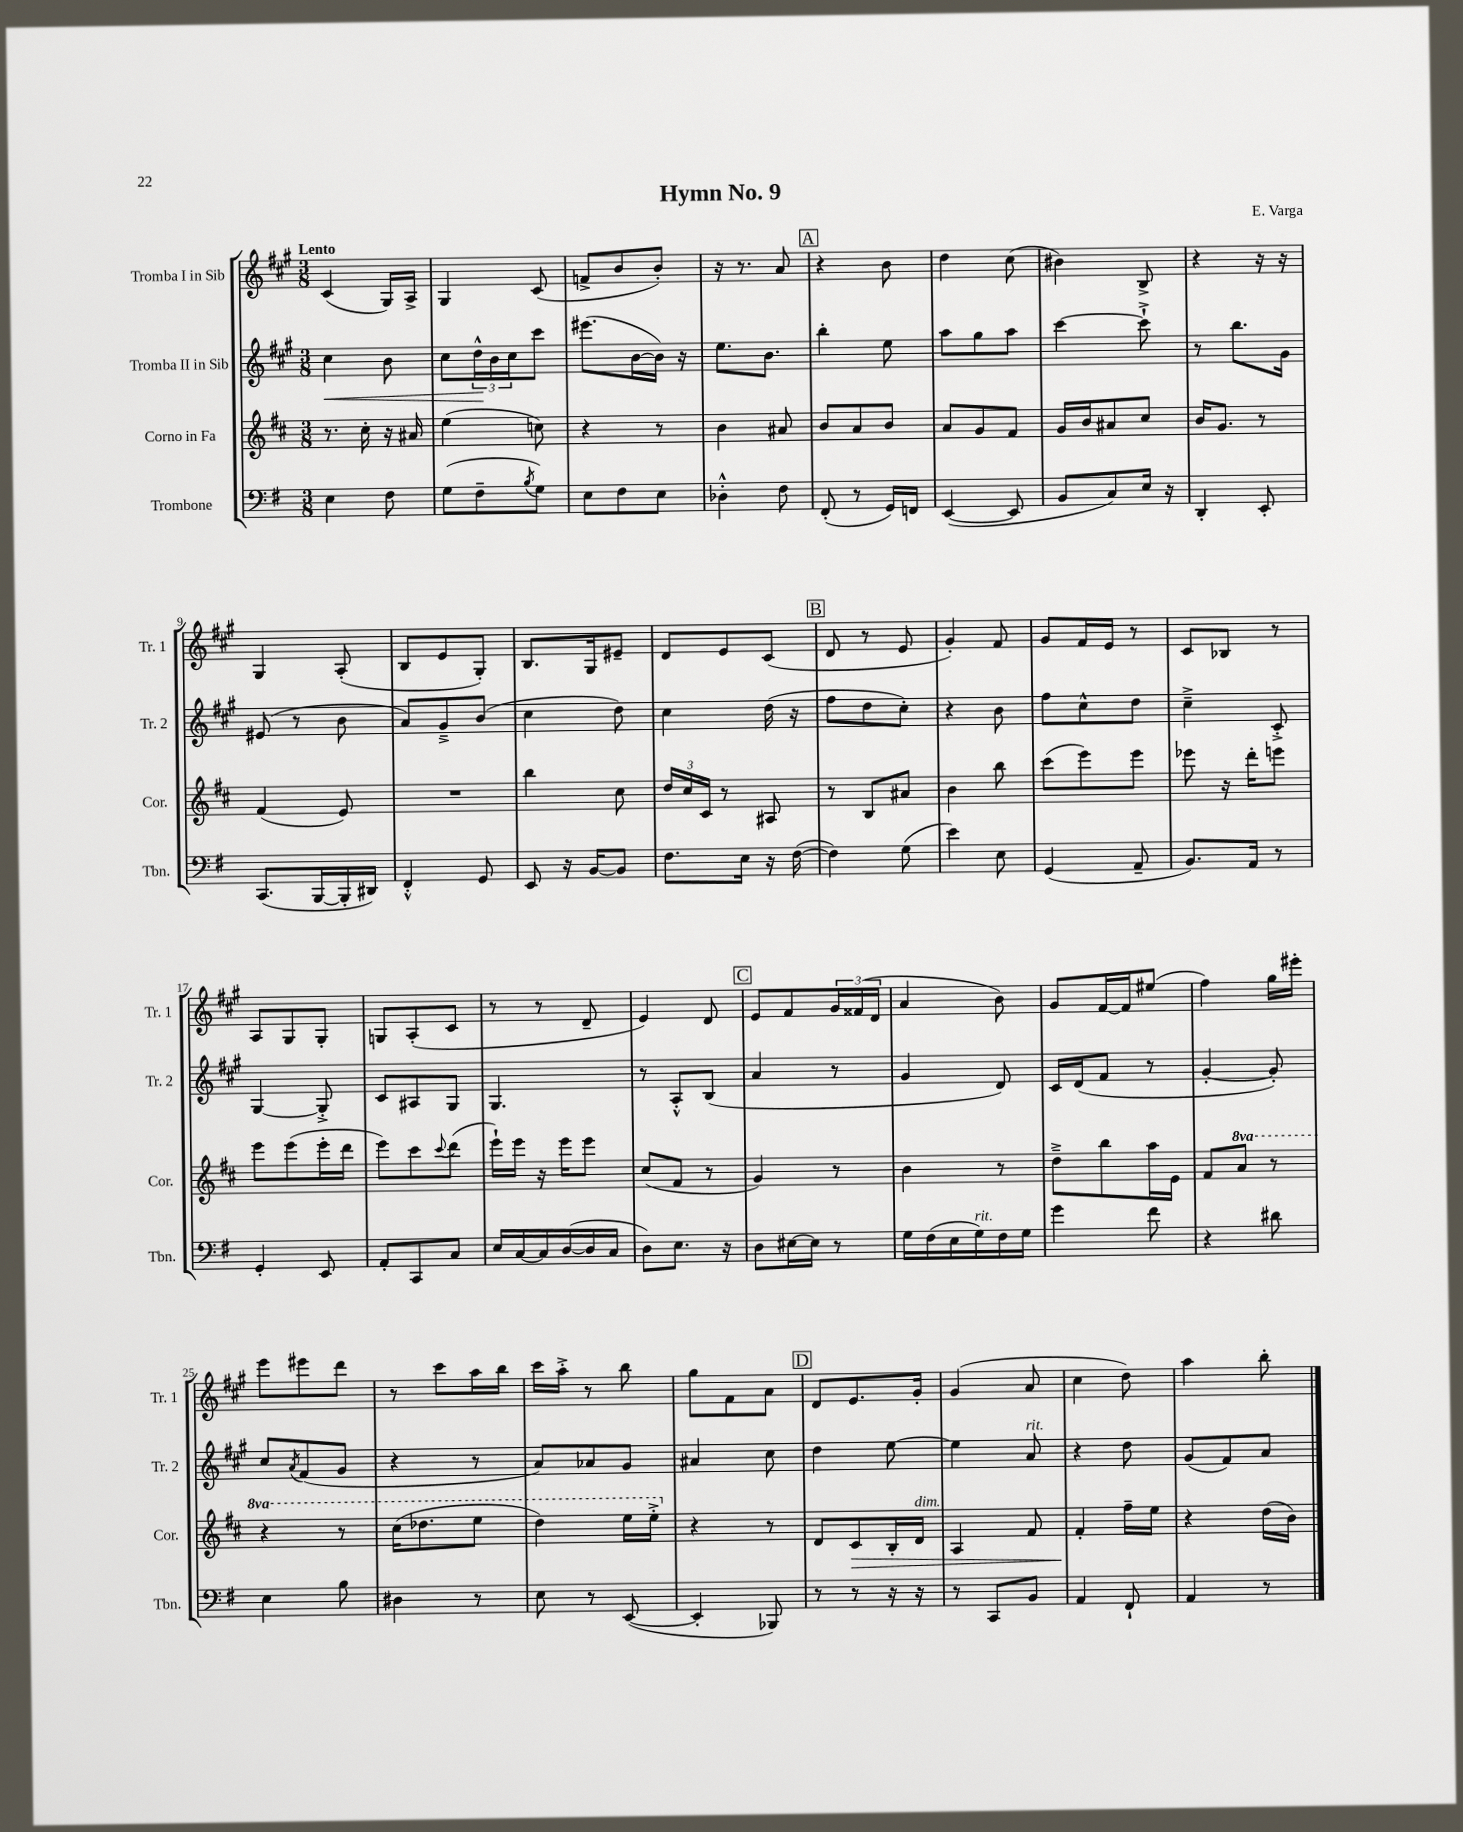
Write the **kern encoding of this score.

**kern	**kern	**dynam	**kern	**dynam	**kern
*part4	*part3	*part3	*part2	*part2	*part1
*staff4	*staff3	*staff3	*staff2	*staff2	*staff1
*I"Trombone	*I"Corno in Fa	*	*I"Tromba II in Sib	*	*I"Tromba I in Sib
*I'Tbn.	*I'Cor.	*	*I'Tr. 2	*	*I'Tr. 1
*clefF4	*clefG2	*	*clefG2	*	*clefG2
*k[f#]	*k[f#c#]	*	*k[f#c#g#]	*	*k[f#c#g#]
*M3/8	*M3/8	*	*M3/8	*	*M3/8
=1	=1	=1	=1	=1	=1
!	!	!	!	!	!LO:TX:a:B:t=Lento
!	!	!	!	!LO:HP:b	!
4E\	8.r	.	4cc#\	<	(4c#/
.	16cc#'\	.	.	.	.
8F#\	16r	.	8b\	.	16G#/LL)
.	16a#X/	.	.	.	16A^/JJ
=2	=2	=2	=2	=2	=2
(8G\L	(4ee\	.	8cc#\L	.	4G#/
8F#~\	.	.	24dd^^\L	.	.
.	.	.	24b\	[	.
.	.	.	24cc#\J	.	.
8qB/	.	.	.	.	.
8G\J)	8ccn\)	.	8ccc#\J	.	(8c#/
=3	=3	=3	=3	=3	=3
8E\L	4r	.	(8.eee#X\L	.	8fn^/L
8F#\	.	.	.	.	8b/
.	.	.	[16b\L	.	.
8E\J	8r	.	16b\JJ])	.	8b'/J)
.	.	.	16r	.	.
=4	=4	=4	=4	=4	=4
4D-X'^^\	4b\	.	8.ee\L	.	16r
.	.	.	.	.	8.r
.	.	.	8.b\J	.	.
8F#\	8a#X/	.	.	.	8a/
!!LO:REH:place=s1:t=A
=5	=5	=5	=5	=5	=5
(8FF#'/	8b/L	.	4bb'\	.	4r
8r	8a/	.	.	.	.
16GG/LL)	8b/J	.	8ee\	.	8b\
16FFn/JJ	.	.	.	.	.
=6	=6	=6	=6	=6	=6
([4EE/	8a/L	.	8aa\L	.	4dd\
.	8g/	.	8gg#\	.	.
8EE/]	8f#/J	.	8aa\J	.	(8cc#\
=7	=7	=7	=7	=7	=7
8BB/L	16g/LL	.	[4ccc#\	.	4b#X\)
.	16b/J	.	.	.	.
8C/)	8a#X/	.	.	.	.
16E/Jk	8cc#/J	.	8ccc#`^\]	.	8B^/
16r	.	.	.	.	.
=8	=8	=8	=8	=8	=8
4DD'/	16b/KL	.	8r	.	4r
.	8.g/J	.	.	.	.
.	.	.	8.bb\L	.	.
8EE'/	8r	.	.	.	16r
.	.	.	16g#\Jk	.	16r
!!LO:LB:g=z
=9	=9	=9	=9	=9	=9
(8.CC/L	(4f#/	.	(8e#X/	.	4G#/
.	.	.	8r	.	.
[16BBB/L	.	.	.	.	.
16BBB'/]	8e/)	.	8b\	.	(8A'/
16DD#X/JJ)	.	.	.	.	.
=10	=10	=10	=10	=10	=10
4FF#'^^/	4.r	.	8a/L)	.	8B/L
.	.	.	8g#~^/	.	8e/
8GG/	.	.	(8b/J	.	8G#'/J)
=11	=11	=11	=11	=11	=11
8EE/	4bb\	.	4cc#\	.	8.B/L
16r	.	.	.	.	.
[16BB/KL	.	.	.	.	16G#/k
8BB/J]	8cc#\	.	8dd\)	.	8e#X~/J
=12	=12	=12	=12	=12	=12
8.F#\L	24dd/LL	.	4cc#\	.	8d/L
.	24cc#/	.	.	.	.
.	24c#/JJ	.	.	.	.
.	8r	.	.	.	8e/
16E\Jk	.	.	.	.	.
16r	8A#X/	.	(16dd\	.	(8c#/J
([16F#\	.	.	16r	.	.
!!LO:REH:place=s1:t=B
=13	=13	=13	=13	=13	=13
4F#\])	8r	.	8ff#\L	.	8d/
.	8B/L	.	8dd\	.	8r
(8G\	8a#X/J	.	8cc#'\J)	.	8e/
=14	=14	=14	=14	=14	=14
4e\)	4b\	.	4r	.	4g#'/)
8E\	8bb\	.	8b\	.	8f#/
=15	=15	=15	=15	=15	=15
(4GG/	(8ccc#\L	.	8ff#\L	.	8g#/L
.	8eee\)	.	8cc#^^\	.	16f#/L
.	.	.	.	.	16e/JJ
8AA~/	8eee\J	.	8dd\J	.	8r
=16	=16	=16	=16	=16	=16
8.BB/L)	8eee-X\	.	4cc#~^\	.	8c#/L
.	16r	.	.	.	8B-X/J
16AA/Jk	16ddd'\KL	.	.	.	.
8r	8eeen\J	.	8c#'^/	.	8r
!!LO:LB:g=z
=17	=17	=17	=17	=17	=17
4GG'/	8eee\L	.	[4G#/	.	8A/L
.	(8eee\	.	.	.	8G#/
8EE/	16eee'\L	.	8G#'^/]	.	8G#'/J
.	16ddd\JJ	.	.	.	.
=18	=18	=18	=18	=18	=18
8AA'/L	8eee\L)	.	8c#/L	.	8Gn/L
8CC/	8ccc#\	.	8A#X/	.	(8A'/
.	8qqccc#/	.	.	.	.
8C/J	(8ddd\J	.	8G#/J	.	8c#/J
=19	=19	=19	=19	=19	=19
16E/LL	16eee`\LL)	.	4.G#/	.	8r
[16C/	16eee\JJ	.	.	.	.
16C/]	16r	.	.	.	8r
([16D/	16eee\KL	.	.	.	.
16D/]	8eee\J	.	.	.	8d~/
16C/JJ	.	.	.	.	.
=20	=20	=20	=20	=20	=20
8D\L)	(8cc#/L	.	8r	.	4e/)
8.E\J	8f#/J	.	8A'^^/L	.	.
.	8r	.	(8B/J	.	8d/
16r	.	.	.	.	.
!!LO:REH:place=s1:t=C
=21	=21	=21	=21	=21	=21
8D\L	4g/)	.	4a/	.	8e/L
[16E#X\L	.	.	.	.	8f#/
16E#\JJ]	.	.	.	.	.
8r	8r	.	8r	.	24g#/L
.	.	.	.	.	(24f##X/
.	.	.	.	.	24d/JJ
=22	=22	=22	=22	=22	=22
16G\LL	4b\	.	4g#/	.	4a/
(16F#\	.	.	.	.	.
16E\	.	.	.	.	.
!LO:TX:a:i:t=rit.	!	!	!	!	!
16G\)	.	.	.	.	.
16F#\	8r	.	8d/)	.	8b\)
16G\JJ	.	.	.	.	.
=23	=23	=23	=23	=23	=23
4g\	8dd~^\L	.	16c#/LL	.	8g#/L
.	.	.	(16d/J	.	.
.	8bb\	.	8f#/J	.	[16f#/L
.	.	.	.	.	16f#/J]
8f#\	16aa\L	.	8r	.	(8ee#X/J
.	16e\JJ	.	.	.	.
=24	=24	=24	=24	=24	=24
4r	8f#/L	.	[4g#'/	.	4ff#\)
*	*8va	*	*	*	*
.	8aa/J	.	.	.	.
8d#X\	8r	.	8g#'/])	.	16gg#\LL
.	.	.	.	.	16eee#X'\JJ
!!LO:LB:g=z
=25	=25	=25	=25	=25	=25
4E\	4r	.	8cc#/L	.	8eee\L
.	.	.	8qa/	.	.
.	.	.	(8f#/	.	8eee#X\
8B\	8r	.	8g#/J	.	8ddd\J
=26	=26	=26	=26	=26	=26
4D#X\	(16ccc#\KL	.	4r	.	8r
.	8.ddd-X\	.	.	.	.
.	.	.	.	.	8ccc#\L
8r	8eee\J	.	8r	.	16aa\L
.	.	.	.	.	16bb\JJ
=27	=27	=27	=27	=27	=27
8E\	4ddd\)	.	8a/L)	.	16ccc#\LL
.	.	.	.	.	16aa'^\JJ
8r	.	.	8a-X/	.	8r
([8EE/	16eee\LL	.	8g#/J	.	8bb\
.	16eee'^\JJ	.	.	.	.
=28	=28	=28	=28	=28	=28
*	*X8va	*	*	*	*
4EE'/]	4r	.	4a#X/	.	8gg#\L
.	.	.	.	.	8f#\
8BBB-X/)	8r	.	8cc#\	.	8a\J
!!LO:REH:place=s1:t=D
=29	=29	=29	=29	=29	=29
8r	8d/L	.	4dd\	.	8d/L
!	!	!LO:HP:b	!	!	!
8r	8c#/	>	.	.	8.e/
16r	16B'/L	.	[8ee\	.	.
!	!LO:TX:a:i:t=dim.	!	!	!	!
16r	16d/JJ	.	.	.	16g#'/Jk
=30	=30	=30	=30	=30	=30
8r	4A/	.	4ee\]	.	(4g#/
8CC/L	.	.	.	.	.
!	!	!	!LO:TX:a:i:t=rit.	!	!
8BB/J	8f#/	.	8a/	.	8a/
=31	=31	=31	=31	=31	=31
4AA/	4f#'/	.	4r	.	4cc#\
8FF#`/	16ff#~\LL	]	8dd\	.	8dd\)
.	16ee\JJ	.	.	.	.
=32	=32	=32	=32	=32	=32
4AA/	4r	.	(8g#/L	.	4aa\
.	.	.	8f#/)	.	.
8r	(16dd\LL	.	8a/J	.	8bb'\
.	16b\JJ)	.	.	.	.
==	==	==	==	==	==
*-	*-	*-	*-	*-	*-
